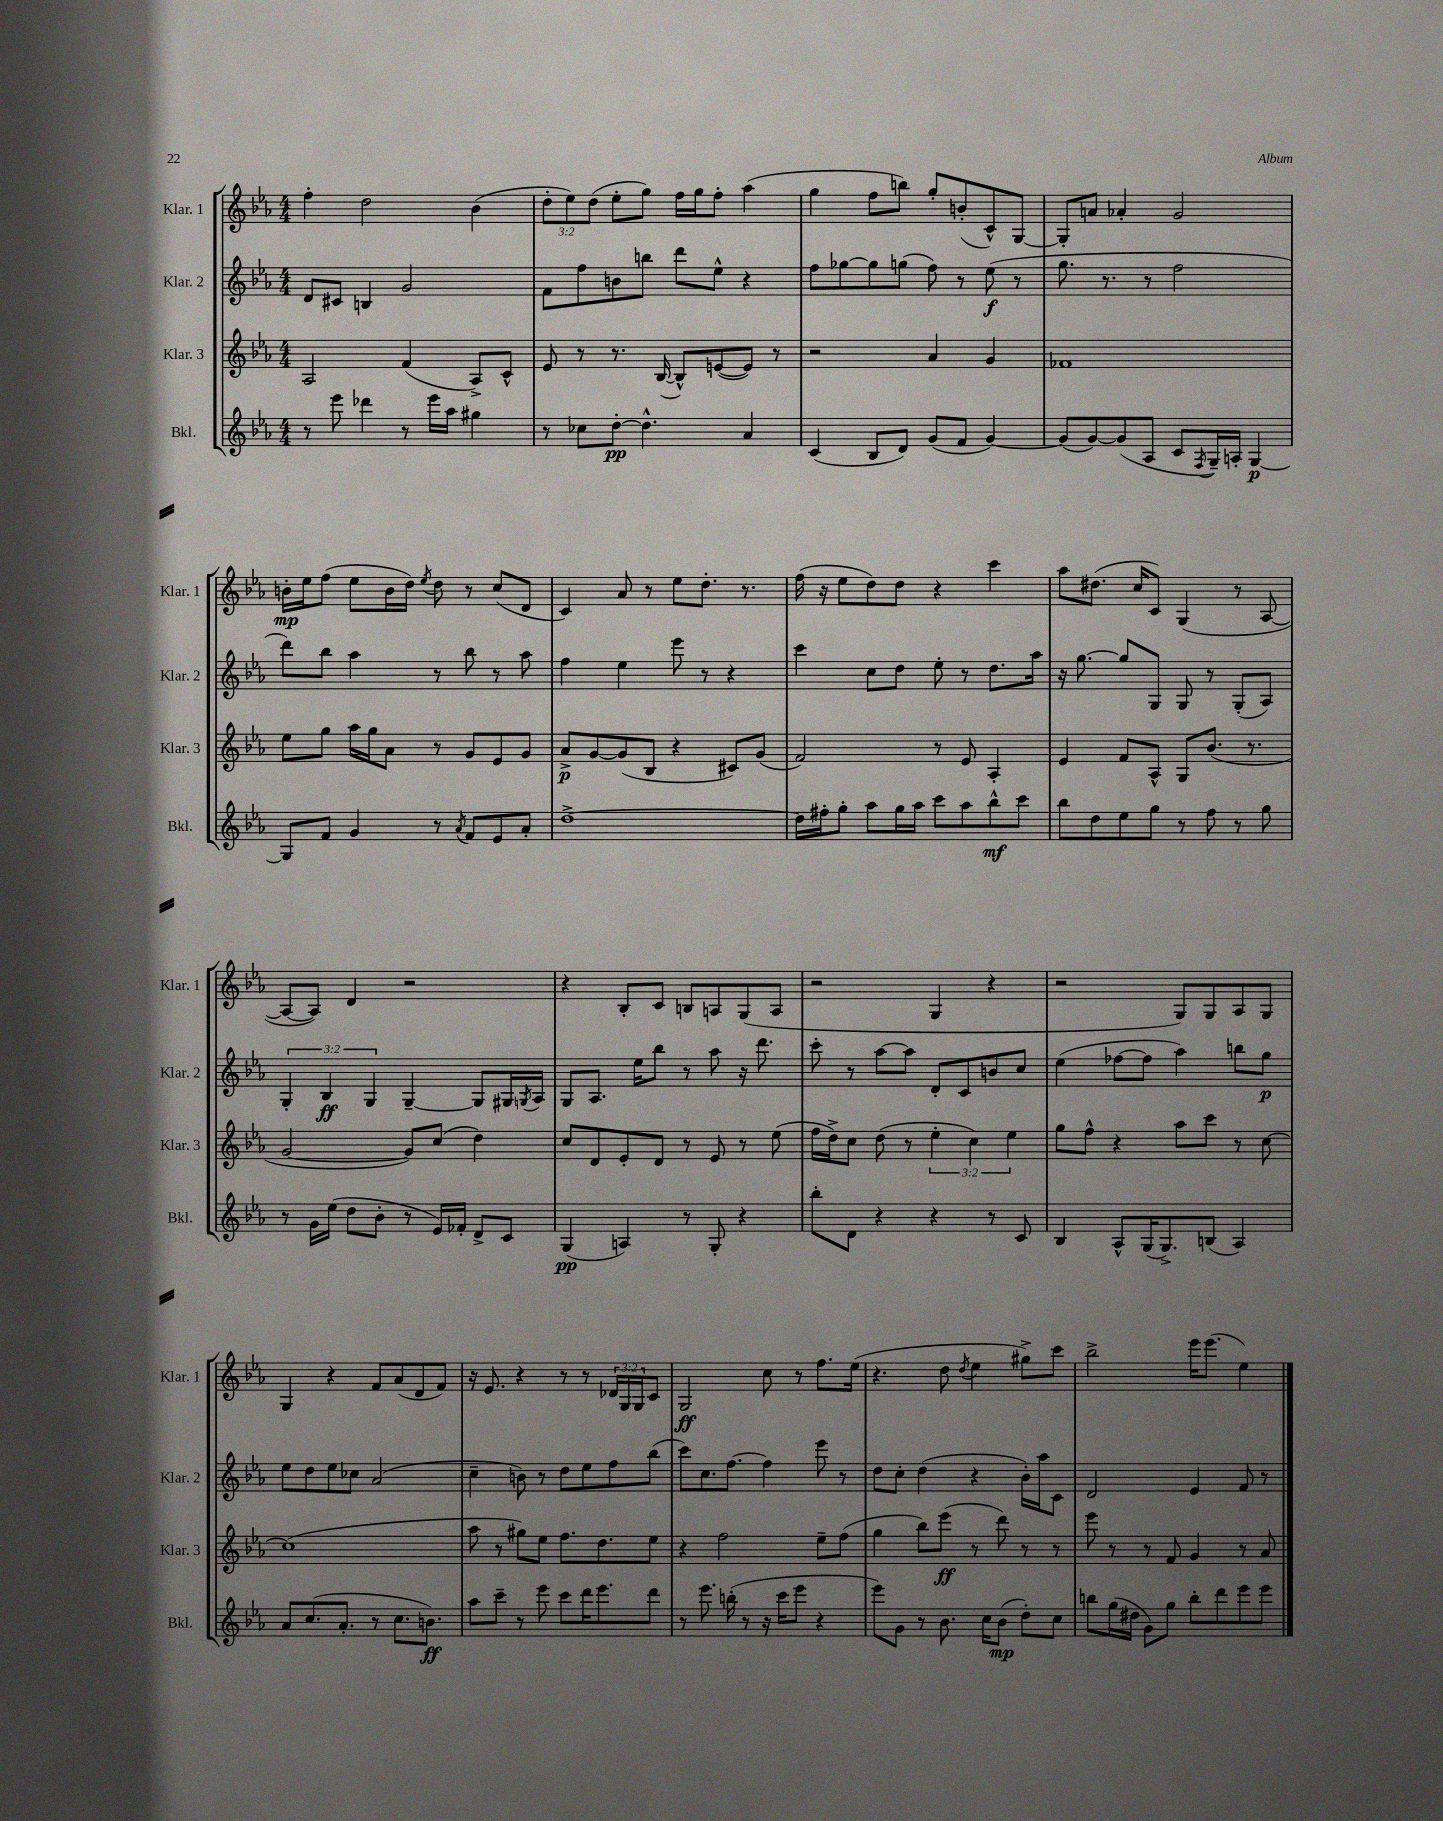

**kern	**kern	**kern	**kern
*staff4	*staff3	*staff2	*staff1
*clefG2	*clefG2	*clefG2	*clefG2
*k[b-e-a-]	*k[b-e-a-]	*k[b-e-a-]	*k[b-e-a-]
*M4/4	*M4/4	*M4/4	*M4/4
8r	2A-	8d	4ff'
8eee-	.	8c#	.
4ddd-	.	4B	2dd
8r	(4f	2g	.
16eee-	.	.	.
16aa-	.	.	.
4gg#	8A-^)	.	(4b-
.	8c^^	.	.
=	=	=	=
8r	8e-	8f	12dd'
.	.	.	12ee-)
8cc-	8r	8ff	.
.	.	.	(12dd
[8dd'	8.r	8b	8ee-'
4.dd^^]	.	8bb	8gg)
.	([16B-	.	.
.	8B-^^])	8ddd	16ff
.	.	.	16gg
.	([8e	8ee-^^	8ff'
4a-	8e])	4r	(4aa-
.	8r	.	.
=	=	=	=
(4c	2r	8ff	4gg
.	.	[8gg-	.
8B-	.	8gg-]	8ff
8d)	.	(8gg	8bb)
(8g	4a-	8ff)	8gg'
8f	.	8r	(8b'
[4g)	4g	(8ee-	8c^^)
.	.	8r	[8G
=	=	=	=
(8g]	1f-	8.gg	8G']
[8g)	.	.	8a
.	.	8.r	.
(8g]	.	.	4a-'
8A-	.	8r	.
8c	.	2ff	2g
8qF	.	.	.
16G~)	.	.	.
16A'	.	.	.
[4G	.	.	.
=	=	=	=
8G]	8ee-	8ddd)	16b'
.	.	.	16ee-
8f	8gg	8bb-	(8ff
4g	16aa-	4aa-	8ee-
.	16gg	.	.
.	8a-	.	16b
.	.	.	16dd)
.	.	.	8qee-
8r	8r	8r	8dd
8qa-	.	.	.
8f	8g	8bb-	8r
8e-	8e-	8r	(8cc
8a-'	8g	8aa-	8d
=	=	=	=
[1dd^	8a-^	4ff	4c)
.	[8g	.	.
.	(8g]	4ee-	8a-
.	8B-	.	8r
.	4r	8eee-	8ee-
.	.	8r	8.dd'
.	8c#)	4r	.
.	.	.	8.r
.	(8g	.	.
=	=	=	=
16dd]	2f)	4ccc	(16ff
16ff#'	.	.	16r
8gg'	.	.	8ee-
8aa-	.	8cc	8dd)
16gg	.	8dd	8dd
16aa-	.	.	.
8ccc	8r	8ee-'	4r
8aa-	8e-	8r	.
8bb-^^	4A-'	8.dd	4ccc
8ccc	.	.	.
.	.	16aa-	.
=	=	=	=
8bb-	4e-	16r	8aa-
.	.	[8.gg	.
8dd	.	.	(8.dd#
8ee-	8f	8gg]	.
.	.	.	16cc
8gg	8A-^^	8G	8c)
8r	8G	8G	(4G
8ff	(8.b-	8r	.
8r	.	(8G'	8r
.	8.r	.	.
8gg	.	8A-)	[8A-
=	=	=	=
8r	[2g	6G'	8A-_
16g	.	.	8A-])
.	.	6B-	.
(16ee-	.	.	.
8dd	.	.	4d
.	.	6G	.
8b-'	.	.	.
8r	8g])	[4G~	2r
16e-)	(8cc	.	.
16f-'	.	.	.
8d^	4dd)	8G]	.
8c	.	16G#	.
.	.	8qG	.
.	.	16A-	.
=	=	=	=
(4G	8cc	8G	4r
.	8d	8.A-	.
4A)	8e-'	.	8B-'
.	.	16ee-	.
.	8d	8bb-	8c
8r	8r	8r	8B
8G'	8e-	8aa-	8A
4r	8r	16r	(8G
.	.	8.ddd	.
.	(8ee-	.	8A
=	=	=	=
8bb-'	16ff	8ccc'	2r
.	16dd^)	.	.
8d	8cc	8r	.
4r	(8dd	[8aa-	.
.	8r	8aa-]	.
4r	6ee-'	8d'	4G
.	.	8c	.
.	6cc)	.	.
8r	.	8b	4r
.	6ee-	.	.
8c	.	8cc	.
=	=	=	=
4B-	8gg	(4ee-	2r
.	8ff^^	.	.
8A-^^	4r	[8ff-	.
(16G	.	8ff-]	.
8.G^)	.	.	.
.	8aa-	4aa-)	8G)
(8B	8ccc	.	8G
4A-)	8r	8bb	8A-
.	[8cc	8gg	8G
=	=	=	=
8a-	(1cc]	8ee-	4G
(8.cc	.	8dd	.
.	.	8ee-	4r
8.a-'	.	.	.
.	.	8cc-	.
8r	.	(2a-	8f
8.cc	.	.	(8a-
.	.	.	8d
8.b)	.	.	.
.	.	.	8f)
=	=	=	=
8aa-	8aa-	4cc~	16r
.	.	.	8.e-
8ccc~	8r	.	.
8r	8gg#)	8b)	4r
8eee-	8ee-	8r	.
8ccc	8.ff	8dd	8r
16ddd	.	8ee-	8r
8.eee-	8.dd	.	.
.	.	8ff	24d-
.	.	.	24G
.	.	.	24G
8ddd	8ee-	(8bb-	8c
=	=	=	=
8r	4r	8ccc)	2G
8.eee-	.	8.cc	.
.	2ff	.	.
(16bb'	.	[8.ff	.
8r	.	.	.
16r	.	4ff]	8cc
16ccc	.	.	.
8eee-	.	.	8r
4r	8ee-~	8eee-	8.ff
.	(8ff	8r	.
.	.	.	(16ee-
=	=	=	=
8eee-)	4gg	8dd	4.r
8g	.	8cc'	.
8r	8bb-)	(4dd	.
8.b-	(8eee-	.	8dd
.	.	.	8qdd
.	8r	4r	4ee-
16cc	.	.	.
(8b-	8ddd)	.	.
8dd')	8r	16b-')	8gg#^)
.	.	16aa-	.
8cc	8r	8c	8ccc
=	=	=	=
8bb	8eee-	2d	2bb-^
(16gg	8r	.	.
16dd#	.	.	.
8g)	8r	.	.
8gg	8f	.	.
8bb'	4g	4e-	16eee-
.	.	.	(8.eee-
8ddd	.	.	.
8eee-	8r	8f	4ee-)
8eee-	8a-	8r	.
==	==	==	==
*-	*-	*-	*-
